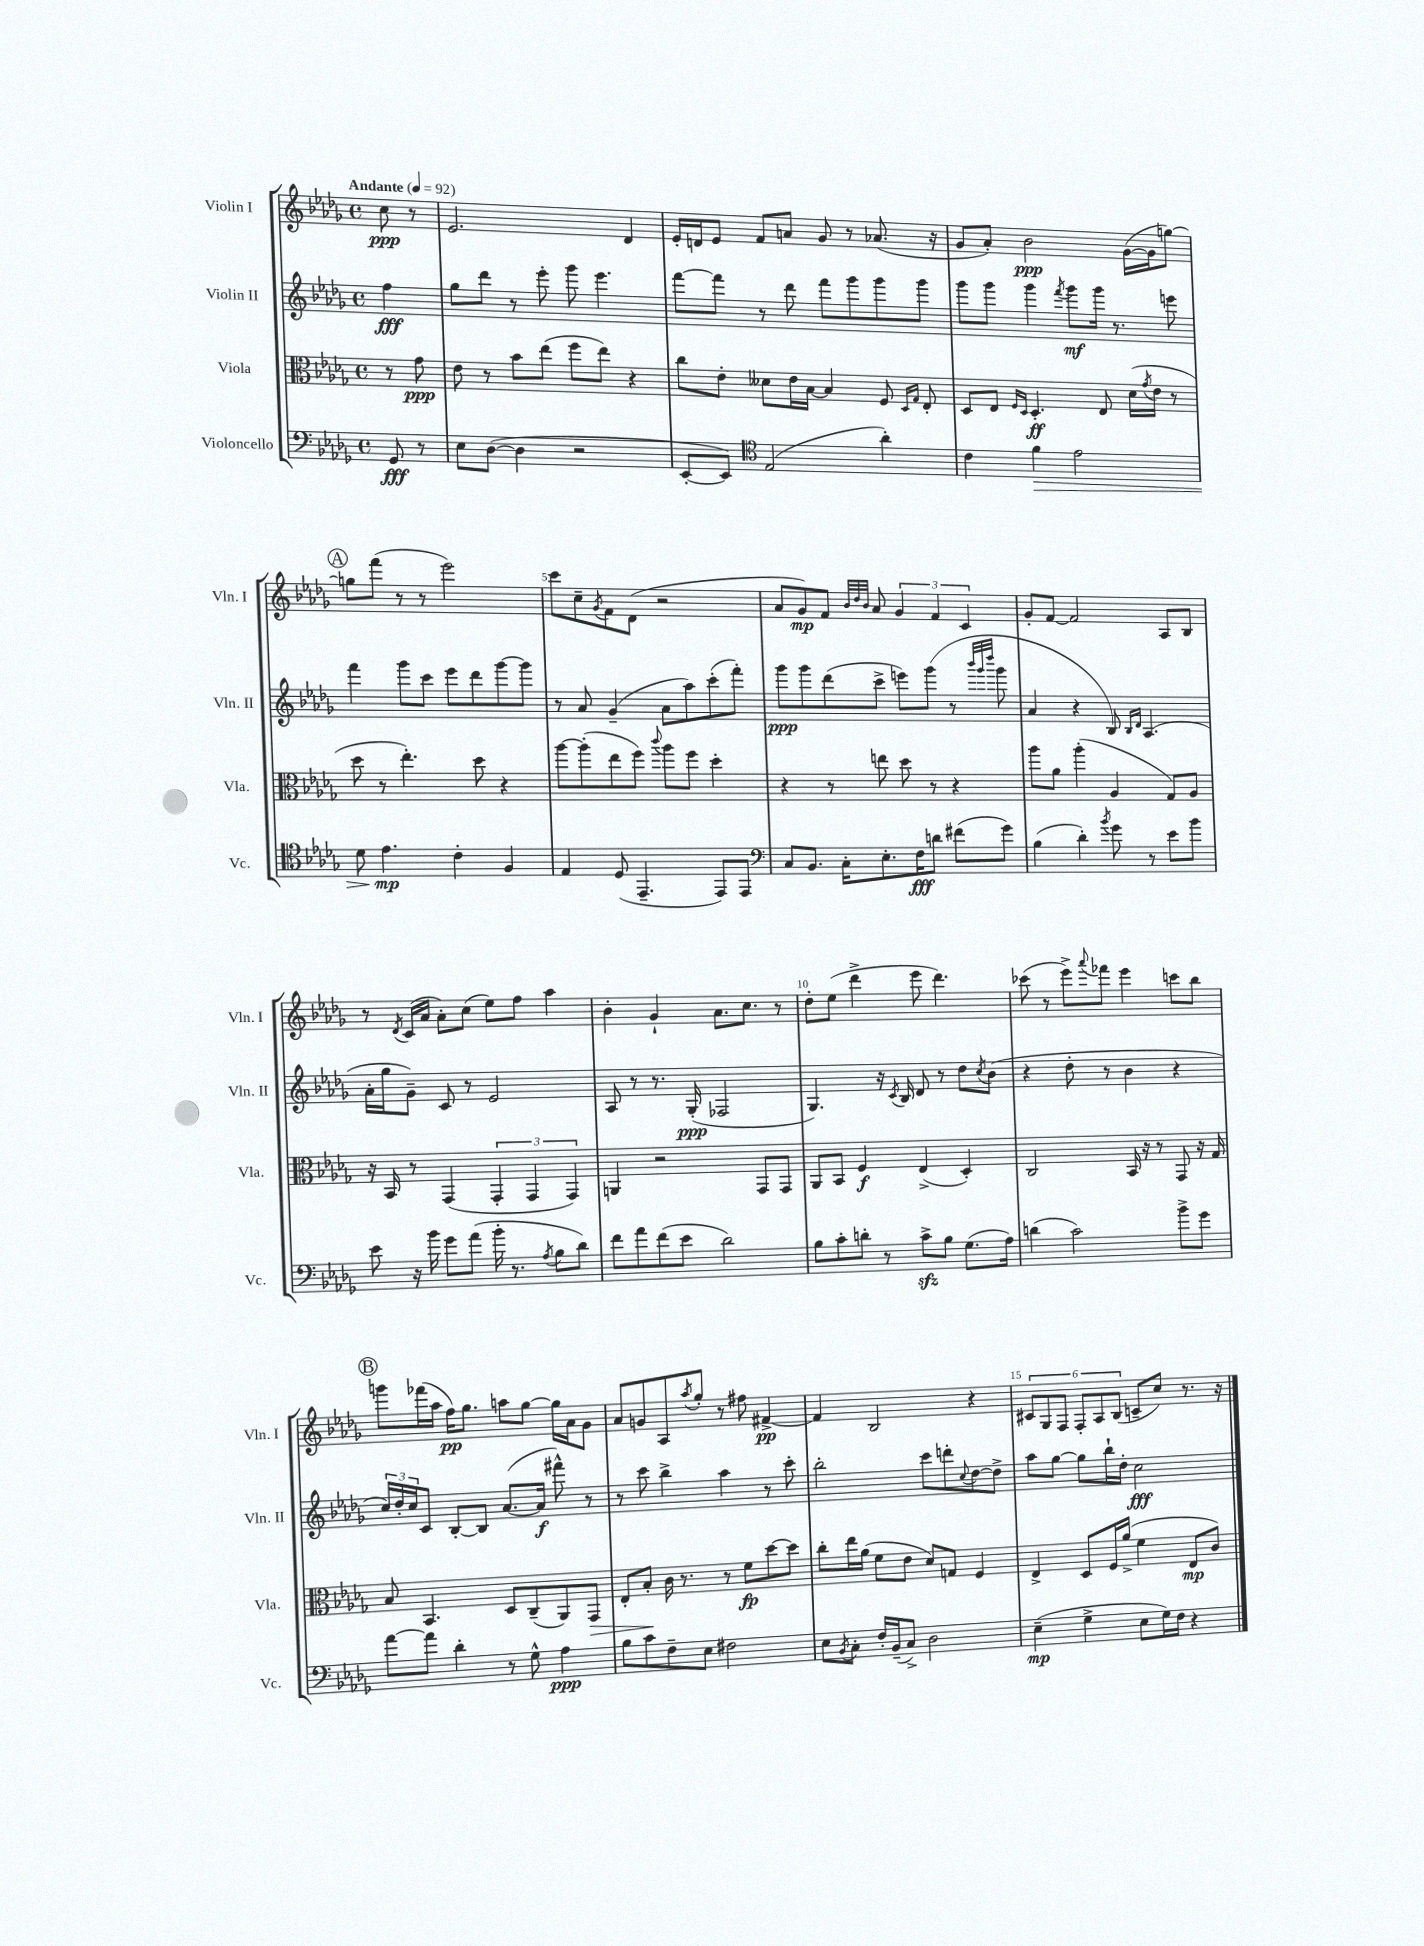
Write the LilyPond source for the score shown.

<<
\new StaffGroup <<
\new Staff = "s0" \with { instrumentName = "Violin I" shortInstrumentName = "Vln. I" } {
    \clef treble \key des \major \defaultTimeSignature \time 4/4 \partial 4 \tempo "Andante" 4 = 92
    c''8\ppp r8 |
    ees'2. des'4 |
    ees'16-. d'16 ees'8 f'8 a'8 ges'8 r8 aes'8.( r16 |
    ges'8 aes'8-.) bes'2\ppp ges'16~( ges'16 g''8~) |
    \mark \markup { \circle "A" } g''8 f'''8( r8 r8 ees'''2) |
    c'''8 c''8-- \acciaccatura { ges'8 } f'8 des'8( r2 |
    aes'8 ges'8\mp) f'8 \grace { bes'32 des''32 bes'32 } aes'8 \tuplet 3/2 { ges'4 f'4 c'4 } |
    ges'8-. f'8~ f'2 aes8 bes8 |
    r8 \acciaccatura { des'8 } c'16( aes'16 aes'8-.) c''8( ees''8) f''8 aes''4 |
    bes'4-. ges'4-! aes'8. c''8. r8 |
    des''8-. ees''8( des'''4-> ees'''8 des'''4.) |
    ces'''8( r8 ees'''8->) \appoggiatura { aes'''8 } fes'''8 ees'''4 c'''8 bes''8 |
    \mark \markup { \circle "B" } g'''8 fes'''16( aes''16 f''16\pp) ges''8. a''8 ges''8~ ges''16 aes'16 ges'8 |
    aes'8 g'8 aes8 \acciaccatura { aes''8 } ges''8-. r8 fis''8 fis'4~->\pp |
    fis'4 bes2 r4 |
    \tuplet 6/4 { cis'8 ges8 f8 f8-. aes8 bes8( } c'8-- c''8) r8. r16 \bar "|." |
}
\new Staff = "s1" \with { instrumentName = "Violin II" shortInstrumentName = "Vln. II" } {
    \clef treble \key des \major \defaultTimeSignature \time 4/4 \partial 4
    f''4\fff |
    ges''8 des'''8 r8 ees'''8-. ges'''8 ees'''4. |
    f'''8~ f'''8 r8 des'''8 f'''8 ges'''8 ges'''8 ges'''8 |
    ges'''8 ges'''8 ges'''4 \acciaccatura { f'''8 } ges'''8\mf ges'''16 r8. e'''8 |
    \mark \markup { \circle "A" } f'''4 ges'''8 c'''8 ees'''8 des'''8 ges'''8~ ges'''8 |
    r8 aes'8 ges'4--( aes'8 aes''8) c'''8-.( f'''8-.) |
    ges'''8\ppp ges'''8 des'''8( c'''8-> e'''8) ges'''8( r8 \grace { bes'''32 ges'''32 des''''32 } ges'''8 |
    aes'4 r4 bes8) \grace { bes16 des'16 } aes4.( |
    aes'16-. ges''16 ges'8--) c'8 r8 ees'2 |
    aes8 r8 r8. ges16-.\ppp( fes2 |
    ges4.) r16 \acciaccatura { c'8 } bes16 des'8 r8 des''8 \acciaccatura { c''8 } bes'8( |
    r4 des''8-. r8 bes'4 r4 |
    \mark \markup { \circle "B" } \tuplet 3/2 { c''16) des''16-. c''16 } c'8 bes8~-. bes8 aes'8.~( aes'16\f fis'''8-^) r8 |
    r8 c'''8 bes''4-> aes''4 r8 c'''8-. |
    bes''2-. c'''8 d'''8-. \appoggiatura { c''8 } des''8~ des''8-> |
    aes''8 ges''8~ ges''8 bes''16-! des''16-. c''2\fff \bar "|." |
}
\new Staff = "s2" \with { instrumentName = "Viola" shortInstrumentName = "Vla." } {
    \clef alto \key des \major \defaultTimeSignature \time 4/4 \partial 4
    r8 ges'8\ppp |
    ees'8 r8 bes'8 ees''8( f''8 ees''8) r4 |
    c''8 ees'8-. deses'8 ees'16 bes16~ bes4 f8 \grace { des16 ges16 } ees8-. |
    des8 ees8 \grace { f16 des16 } des4.-.\ff ees8 des'16( \acciaccatura { ges'8 } ees'16 r8 |
    \mark \markup { \circle "A" } des''8 r8 ees''4.-.) des''8 r4 |
    aes''8~ aes''8-.( ees''8 f''8) \appoggiatura { c'''8 } aes''8 f''8 des''4-. |
    r4 r8 e''8 des''8 r8 r4 |
    aes''8 aes'8 aes''4-.( aes4 ges8) aes8 |
    r16 bes,16 r8 ges,4( \tuplet 3/2 { ges,4-. ges,4 ges,4) } |
    a,4 r2 ges,8 ges,8 |
    aes,8 bes,8 f4\f ees4->( des4-.) |
    c2 bes,16 r16 r8 ges,8 r16 ges16 |
    \mark \markup { \circle "B" } bes8 bes,4. des8 c8--( aes,8) ges,8\> |
    ees8-. bes8-.\! c'16 r8. r8 f'8\fp des''8~ des''8 |
    c''8-. ees''16 aes'16( f'8 ees'8 des'8) g8 f4 |
    ees4-> des8 f16 aes'16->( f'4 ees8\mp c'8) \bar "|." |
}
\new Staff = "s3" \with { instrumentName = "Violoncello" shortInstrumentName = "Vc." } {
    \clef bass \key des \major \defaultTimeSignature \time 4/4 \partial 4
    ges,8\fff r8 |
    ees8 des8~( des4 r2 |
    ees,8~-. ees,8) \clef tenor ees2( aes'4-.) |
    c'4 f'4\> ees'2 |
    \mark \markup { \circle "A" } des'8 ees'4.\mp\! c'4-. f4 |
    ees4 des8( ees,4.-- ees,8) ees,8 |
    \clef bass c8 bes,8. c16-. ees8.-. f16\fff d'8 fis'8( ges'8) |
    bes4( des'4-.) \acciaccatura { bes'8 } ges'8 r8 ees'8 bes'8 |
    ees'8 r16 bes'16 ges'8 aes'8( bes'16-. r8. \acciaccatura { aes8 } bes8 des'8) |
    f'8 aes'8 f'8( ees'8 des'2) |
    bes8 c'8-. d'8-. r8 c'8->\sfz bes8 ges8.( aes16) |
    d'4( c'2) bes'8-> ges'8 |
    \mark \markup { \circle "B" } aes'8~ aes'8 des'4-. r8 ges8-^ aes4\ppp |
    bes8 c'8 f8-- ees8 fis2 |
    ees8 \acciaccatura { bes,8 } c8-. f16-. bes,16--( c8->) des2 |
    ees4--\mp( ges4-> ees8 ges16) f16 r4 \bar "|." |
}
>>
>>
\layout { \context { \Score \override BarNumber.break-visibility = ##(#f #t #t) barNumberVisibility = #(every-nth-bar-number-visible 5) } }
